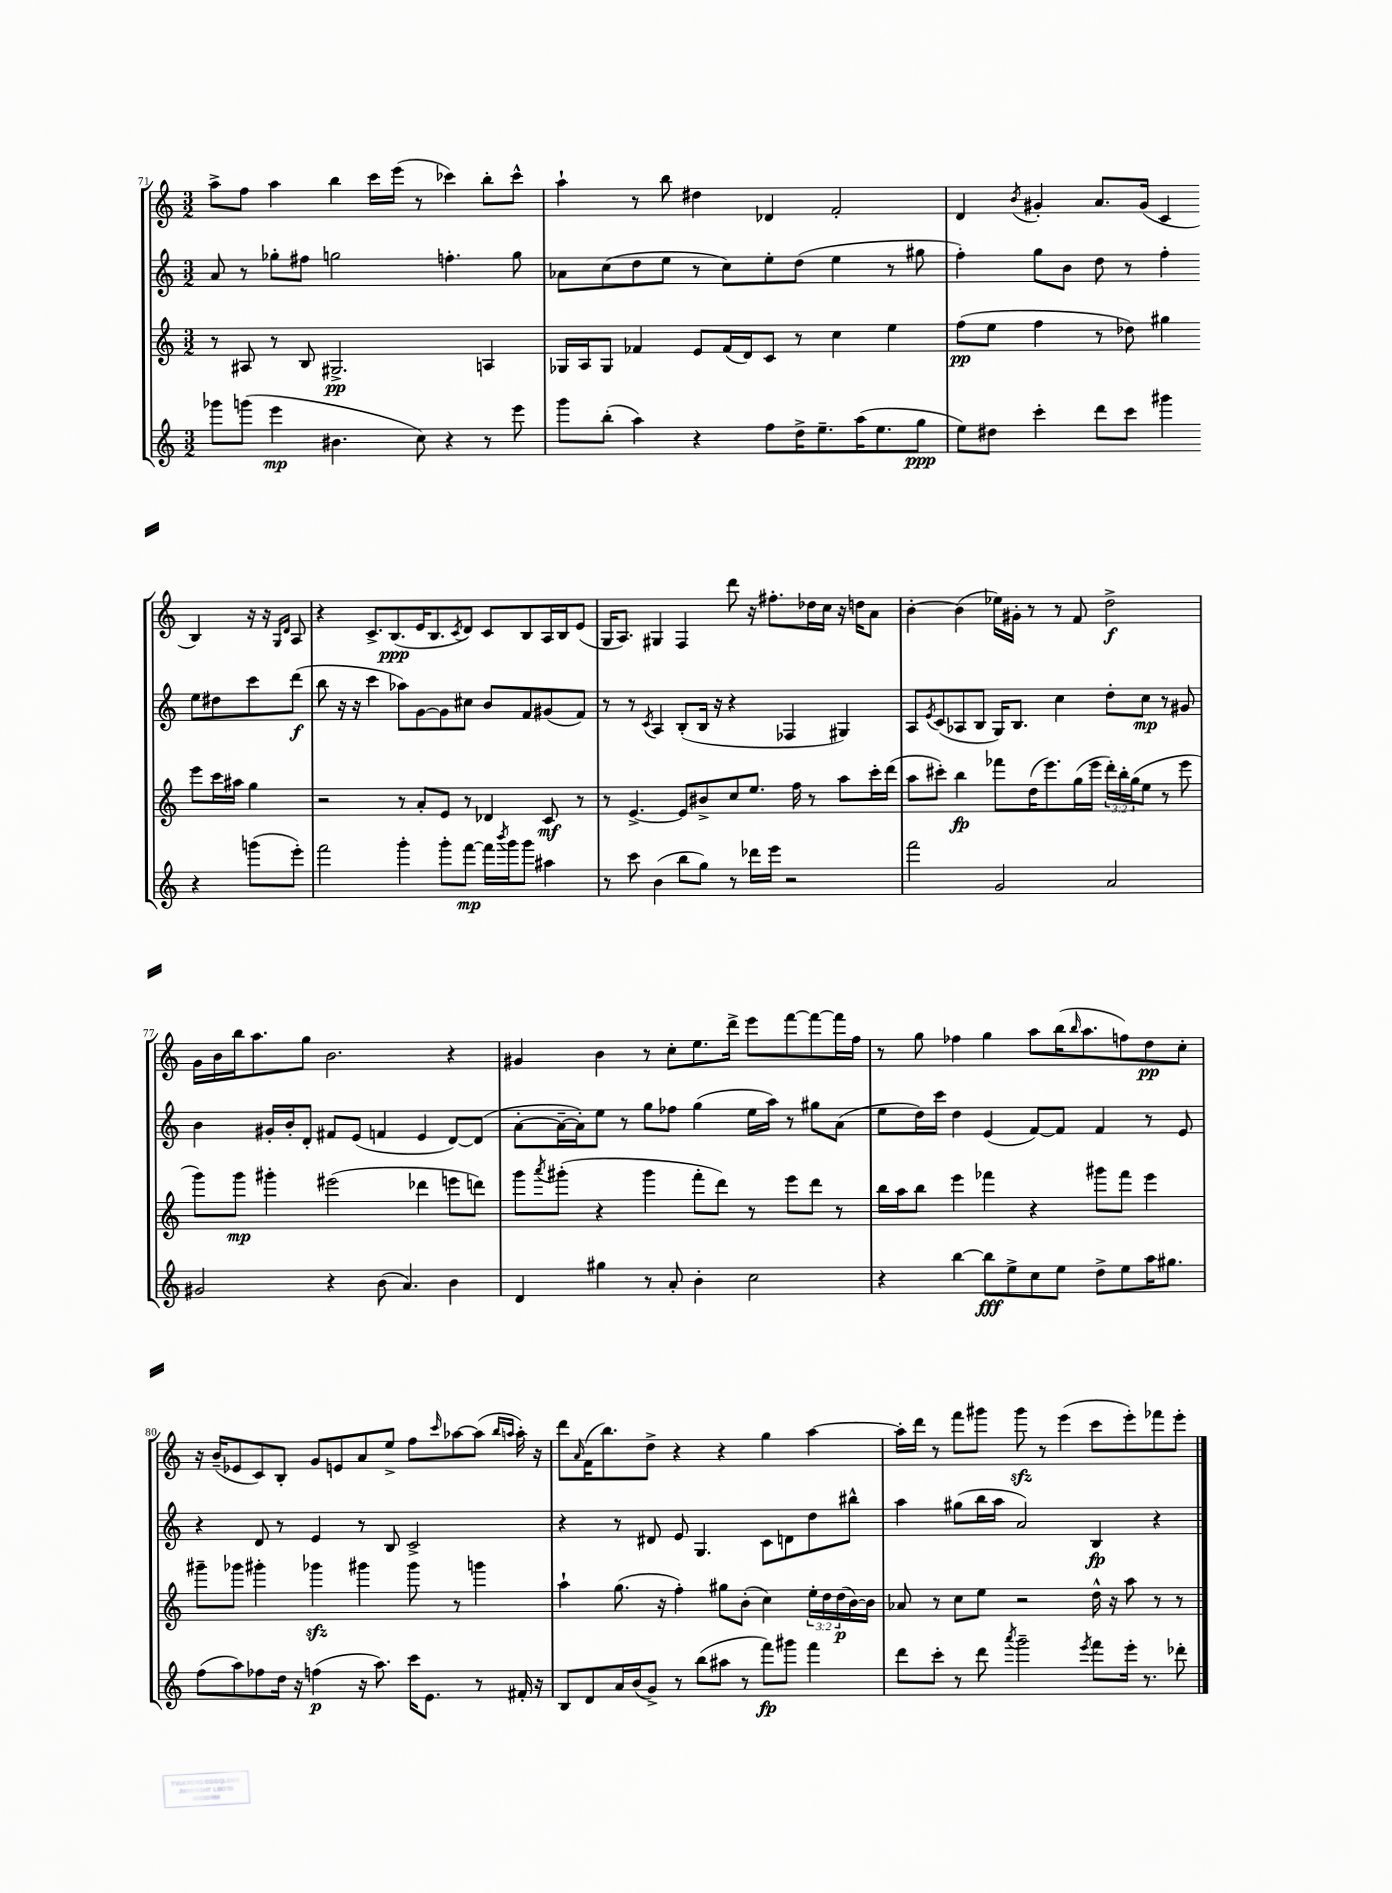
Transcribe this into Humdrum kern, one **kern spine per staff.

**kern	**kern	**kern	**kern
*staff4	*staff3	*staff2	*staff1
*clefG2	*clefG2	*clefG2	*clefG2
*k[]	*k[]	*k[]	*k[]
*M3/2	*M3/2	*M3/2	*M3/2
8ggg-	8r	8a	8aa^
(8ggg	8A#	8r	8ff
4eee	8r	8gg-'	4aa
.	8B	8ff#	.
4.b#	2.G#^	2gg	4bb
.	.	.	16ccc
.	.	.	(16eee
8cc)	.	.	8r
4r	.	4.ff'	4ccc-)
8r	4A	.	8bb'
8eee	.	8gg	8ccc-^^
=	=	=	=
8ggg	16G-	8a-	4aa`
.	16A	.	.
(8bb'	8G-	(8cc	.
4aa)	4f-	8dd	8r
.	.	8ee	8bb
4r	8e	8r	4dd#
.	(16f-	8cc)	.
.	16d)	.	.
8ff	8c	8ee'	4d-
16dd^	8r	(8dd	.
8.ee~	.	.	.
.	4cc	4ee	2f'
(16aa	.	.	.
8.ee	.	.	.
.	4ee	8r	.
8gg	.	8gg#	.
=	=	=	=
8ee)	(8ff	4ff')	4d
8dd#	8ee	.	.
.	.	.	8qb
4ccc'	4ff	8gg	4g#'
.	.	8b	.
8ddd	8r	8dd	8.a
8ccc	8dd-)	8r	.
.	.	.	(16g#
4ggg#	4gg#	4ff'	4c
4r	8eee	8ee	4B)
.	16ccc	8dd#	.
.	16aa#	.	.
(8ggg	4gg#	8ccc	16r
.	.	.	16r
.	.	.	16qqG
.	.	.	16qqd
8eee')	.	(8ddd	8A
=	=	=	=
2fff	2r	8bb	4r
.	.	16r	.
.	.	16r	.
.	.	4ccc	8.c^
.	.	.	(8.B
4ggg'	8r	8aa-)	.
.	8a'	[8g	16e
.	.	.	8.B
8ggg'	8e	8g]	.
.	.	.	8qc
[8fff	8r	8cc#	8d)
16fff]	4d-	8b	8c
8qbbb	.	.	.
16ggg	.	.	.
8ggg	.	8f	8B
4aa#	8c	(8g#	16A
.	.	.	16B
.	8r	8f)	(8e
=	=	=	=
8r	8r	8r	16G
.	.	.	8.A)
8ccc	[4.e^	8r	.
.	.	8qc	.
(4b	.	4A	4G#
8bb	8e]	(8B'	4F
8gg)	8b#^	16B	.
.	.	16r	.
8r	8cc	4r	8ddd
16ddd-	8.ee	.	16r
16eee	.	.	8.ff#'
2r	.	4F-	.
.	16ff	.	.
.	8r	.	16dd-
.	.	.	16cc
.	8aa	4G#)	16r
.	.	.	16dd
.	16ccc'	.	8a
.	(16ddd	.	.
=	=	=	=
2fff	8aa	8A	[4b'
.	.	8qe	.
.	8ccc#')	(8c	.
.	4bb	8A-	(4b]
.	.	8B	.
2g	8fff-	16G)	16ee-)
.	.	8.B	16g#'
.	(16dd	.	8r
.	8.eee)	.	.
.	.	4cc	8r
.	(16gg	.	8f
.	16eee	.	.
2a	24ddd')	8dd'	2dd^
.	24bb'	.	.
.	(24gg	.	.
.	8ee	8cc	.
.	8r	8r	.
.	8eee	8g#	.
=	=	=	=
2g#	8ggg)	4b	16g
.	.	.	16b
.	8ggg	.	16bb
.	.	.	8.aa
.	4ggg#'	16g#'	.
.	.	16b'	.
.	.	8d'	8gg
4r	(2eee#	8f#	2.b
.	.	(8e	.
(8b	.	4f	.
4.a)	.	.	.
.	4ddd-	4e	.
4b	8eee	[8d)	4r
.	8ddd)	(8d]	.
=	=	=	=
4d	8ggg	[8a'	4g#
.	8qaaa	.	.
.	(8ggg#'	16a~_	.
.	.	16a'])	.
4gg#	4r	8ee	4b
.	.	8r	.
8r	4ggg#	8gg	8r
8a'	.	8ff-	8cc'
4b'	8fff'	(4gg	8.ee
.	8ddd)	.	.
.	.	.	16ddd^
2cc	8r	16ee	8eee
.	.	16aa)	.
.	8eee	8r	[8fff
.	8ddd	8gg#	8fff_
.	8r	(8a	16fff]
.	.	.	16ff
=	=	=	=
4r	16bb	8ee	8r
.	16aa	.	.
.	8bb	16dd)	8gg
.	.	16ccc	.
[4bb	4eee	4dd	4ff-
8bb]	4fff-	(4e	4gg
8ee^	.	.	.
8cc	4r	[8f)	8aa
8ee	.	8f]	(16bb
.	.	.	16qqbb
.	.	.	8.aa
8dd^	8ggg#	4f	.
8ee	8fff-	.	8ff)
16aa	4eee	8r	8dd
8.gg#	.	.	.
.	.	8e	8cc'
=	=	=	=
(8ff	8ggg#~	4r	16r
.	.	.	(16b~
8aa)	8ggg-	.	8e-
8ff-	4ggg#'	8d	8c)
16dd	.	8r	8B'
16r	.	.	.
(4ff	4ggg-	4e	8g
.	.	.	8e
16r	4ggg#	8r	8a
8.aa)	.	.	.
.	.	8B	8ee^
16ccc	8ggg#	2c^	8ff
8.e	.	.	.
.	.	.	16qqccc
.	8r	.	[8aa-
8r	4ggg	.	(8aa-]
.	.	.	16qqbb
.	.	.	16qqaa
16f#'	.	.	16aa')
16r	.	.	16r
=	=	=	=
8B	4aa`	4r	8ddd
.	.	.	16qqa
8d	.	.	(16f
.	.	.	8.bb)
16a	(8.gg	8r	.
(16b	.	.	.
8g^)	.	8d#	8dd^
.	16r	.	.
8r	4ff')	8e	4r
(8bb	.	4.G	.
8aa#	8gg#	.	4r
8r	(8b'	.	.
8fff)	4cc)	8c	4gg
8ggg#	.	8d	.
4fff	24ee'	8dd	[4aa
.	24dd	.	.
.	(24dd	.	.
.	[16b)	8bb#^^	.
.	16b]	.	.
=	=	=	=
8ddd	8a-	4aa	16aa']
.	.	.	16ddd
8ccc'	8r	.	8r
8r	8cc	(8gg#	8fff
8ddd	8ee	16bb	8ggg#
.	.	16aa	.
8qaaa	.	.	.
2ggg~	2r	2a)	8ggg#
.	.	.	8r
.	.	.	(4eee
8qeee	.	.	.
8fff	16dd^^	4B	8ccc
.	16r	.	.
16eee'	8aa	.	8eee')
8.r	.	.	.
.	8r	4r	8fff-
8ddd-'	8r	.	8eee'
==	==	==	==
*-	*-	*-	*-
